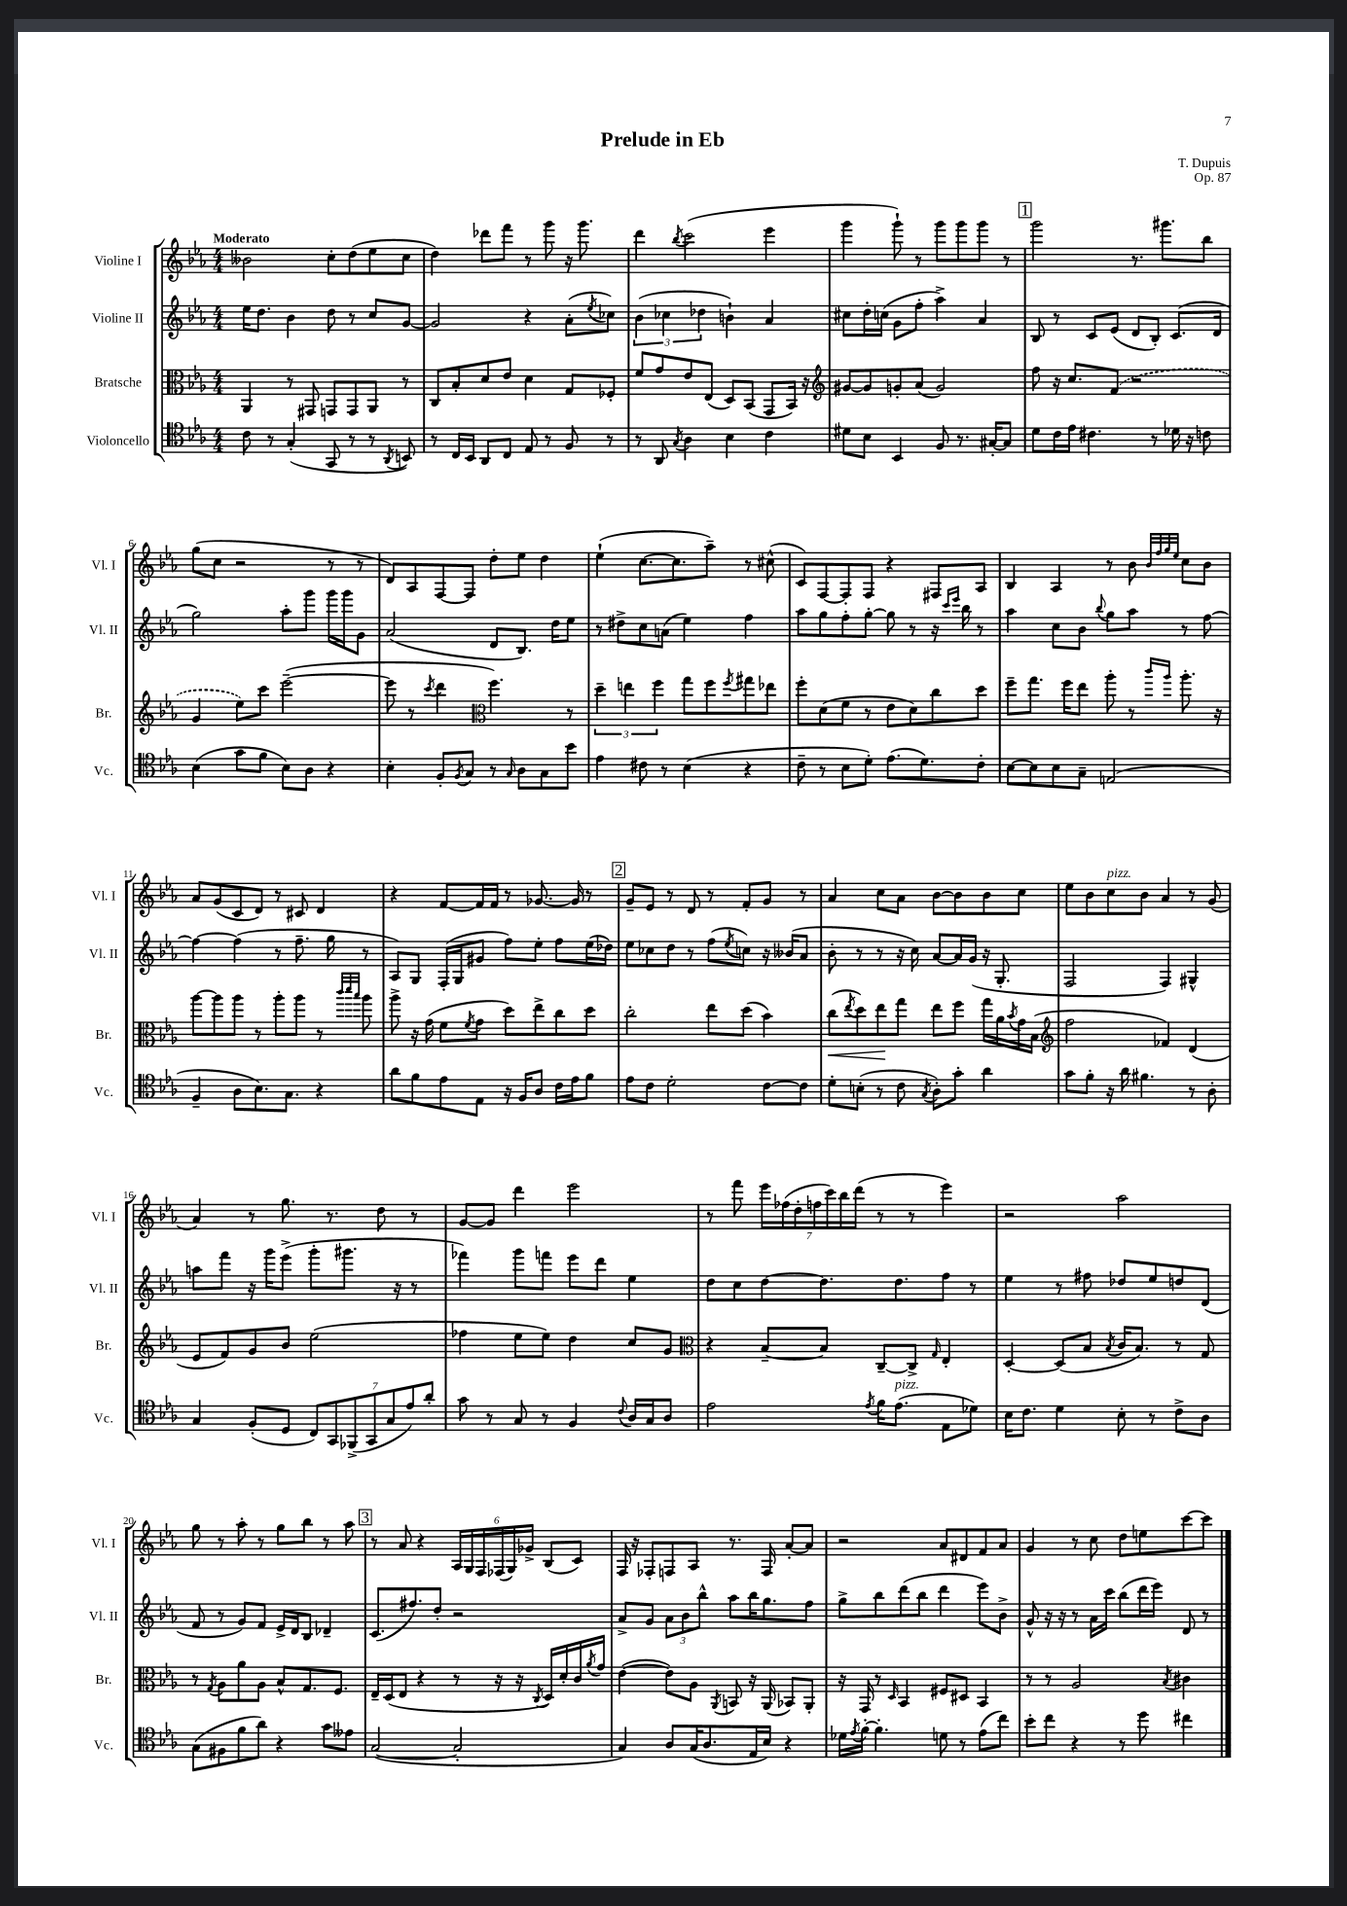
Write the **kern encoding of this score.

**kern	**kern	**kern	**kern
*staff4	*staff3	*staff2	*staff1
*clefC4	*clefC3	*clefG2	*clefG2
*k[b-e-a-]	*k[b-e-a-]	*k[b-e-a-]	*k[b-e-a-]
*M4/4	*M4/4	*M4/4	*M4/4
8c	4AA-	16ee-	2b--
.	.	8.dd	.
8r	.	.	.
(4G'	8r	4b-	.
.	8GG#	.	.
8GG	8GG	8dd	8cc'
8r	8GG	8r	(8dd
8r	8AA-	8cc	8ee-
8qAA-	.	.	.
8BB)	8r	[8g	8cc
=	=	=	=
8r	8C	2g]	4dd)
16C	8B-'	.	.
16BB-	.	.	.
8AA-	8d	.	8ddd-
8C	8e-	.	8fff
8E-	4d	4r	8r
8r	.	.	8ggg
8F	8G	(8a-'	16r
.	.	.	8.ggg
.	.	8qee-	.
8r	8F-'	8cc-)	.
=	=	=	=
8r	8f	(6b-	4ddd
8AA-	8g	.	.
.	.	6cc-	.
8qG	.	.	8qbb-
4A-	8e-	.	(2ccc
.	.	6dd-	.
.	(8E-	.	.
4B-	8D)	4b`)	.
.	(8BB-	.	.
4c	8GG	4a-	4eee-
.	16BB-)	.	.
.	16r	.	.
=	=	=	=
*	*clefG2	*	*
8d#	[8g#	8cc#	4ggg
8B-	8g#]	16dd'	.
.	.	(16cc	.
4BB-	8g'	8g	8ggg`)
.	(8a-	8ff'	8r
8F	2g)	4aa-^)	8ggg
8.r	.	.	8ggg
.	.	4a-	8ggg
[16G#'	.	.	.
8G#]	.	.	8r
=	=	=	=
8d	8ff	8B-	2ggg
16c	16r	8r	.
16e-	8.cc	.	.
4.c#	.	8c	.
.	(8f	(8e-	.
.	2r	8d	8.r
8r	.	8B-')	.
.	.	.	8.ggg#
16d-	.	(8.c	.
16r	.	.	.
8c	.	.	8bb-
.	.	16d	.
=	=	=	=
(4B-	4g	2gg)	(8gg
.	.	.	8cc
8g	8ee-)	.	2r
8f	8ccc	.	.
8B-)	([2eee-~	8aa-'	.
8A-	.	8ggg	.
4r	.	16ggg	8r
.	.	16ggg	.
.	.	8g	8r
=	=	=	=
4B-'	8eee-]	(2a-	8d)
.	8r	.	8A-
.	8qccc	.	.
8F'	4ddd	.	[8F
8qF	.	.	.
8G	.	.	8F]
*	*clefC3	*	*
8r	4.ff)	8d	8dd'
16qqG	.	.	.
8A-	.	8.B-)	8ee-
8G	.	.	4dd
.	.	16dd	.
8b-	8r	8ee-	.
=	=	=	=
4e-	6dd~	8r	(4ee-`
.	.	8dd#^	.
.	6ee	.	.
8c#	.	8cc	[8.cc
.	6ff	.	.
8r	.	(8a	.
.	.	.	8.cc]
(4B-	8gg	4ee-)	.
.	8ff	.	8aa-~)
.	8qff	.	.
4r	8gg#	4ff	8r
.	8ee-	.	(8cc#^^
=	=	=	=
8c~	8ff'	8aa-	8c)
8r	(8d	8gg	[8F
8B-	8f	8ff'	8F']
8d')	8r	[8gg'	8F
(8.e-	8e-	8gg]	4r
.	8d)	8r	.
8.d)	.	.	.
.	8cc	16r	8F#
.	.	16qqccc	.
.	.	16qqeee-	.
.	.	16bb-	.
8c'	8dd	8r	8A-
=	=	=	=
[8B-	8ff~	4aa-	4B-
8B-]	8.gg	.	.
8B-	.	8cc	4A-
.	16ff	.	.
8G~	8ee-	8b-	.
.	.	8qqbb-	.
(2E	8aa-'	8gg	8r
.	8r	8aa-	8b-
.	.	.	32qqb-
.	.	.	32qqff
.	16qqccc	.	32qqgg
.	16qqaa-	.	32qqee-
.	8.aa-'	8r	8cc
.	.	[8ff	8b-
.	16r	.	.
=	=	=	=
4F~	[8aa-	4ff_	8a-
.	8aa-]	.	(8g
8A-	8aa-	(4ff]	8c
8.B-)	8r	.	8d)
.	8aa-'	8r	8r
8.G	.	.	.
.	8aa-	8.ff~	8c#
4r	8r	.	4d
.	.	16gg	.
.	32qqccc	.	.
.	32qqddd	.	.
.	32qqbb-	.	.
.	8aa-	8r	.
=	=	=	=
8a-	8aa-^	8A-)	4r
8f	16r	8G	.
.	(16g	.	.
8e-	8f	(16F'	[8f
.	.	16G	.
.	8qf	.	.
8E-	8g	8g#	16f]
.	.	.	16f
16r	8dd)	8ff)	8r
16F	.	.	.
8A-	8ee-^	8ee-'	[8.g-
16c	8cc	8ff	.
16e-	.	.	16g-]
8f	8dd	(16ee-	8r
.	.	16dd-)	.
=	=	=	=
8e-	2cc'	8ee-	8g~
8c	.	8cc-	8e-
2d'	.	8dd	8r
.	.	8r	8d
.	8ee-	(8ff	8r
.	.	8qee-	.
.	(8dd	8cc)	8f'
[8c	4b-)	16r	8g
.	.	(16b--	.
8c]	.	8a-	8r
=	=	=	=
8d'	(8cc	8b-'	4a-
.	8qee-	.	.
(8B'	8dd)	8r	.
8r	8ee-	8r	8cc
8c	8gg	16r	8a-
.	.	16cc)	.
8qG	.	.	.
8A-')	8ee-	[8a-	[8b-
8g'	8ff	16a-]	8b-]
.	.	(16g	.
4a-	16gg	16r	8b-
.	16a-	8.G'	.
.	8qb-	.	.
.	16g	.	8cc
.	(16B-	.	.
=	=	=	=
*	*clefG2	*	*
8g	2ff	2F	8ee-
8f'	.	.	8b-
16r	.	.	8cc
16a-	.	.	.
4.f#	.	.	8b-
.	4f-)	4F)	4a-
8r	(4d	4G#^^	8r
8A-'	.	.	(8g
=	=	=	=
4G	8e-	8aa	4a-)
.	8f)	8fff	.
(8F'	8g	16r	8r
.	.	16ggg	.
8D	8b-	(8eee-^	8.gg
14C)	(2ee-	8ggg'	.
.	.	.	8.r
14GG	.	.	.
.	.	8.ggg#	.
(14FF-^	.	.	.
14GG	.	.	.
.	.	.	8dd
14G	.	.	.
.	.	16r	.
14e-)	.	.	.
.	.	8r	8r
14a-'	.	.	.
=	=	=	=
8g	4ff-	4fff-)	[8g
8r	.	.	8g]
8G	8ee-	8ggg	4ddd
8r	8ee-)	8fff	.
4F	4dd	8eee-	2eee-
.	.	8ddd	.
8qqc	.	.	.
16A-	8cc	4ee-	.
16G	.	.	.
8A-	8g	.	.
=	=	=	=
*	*clefC3	*	*
2e-	4r	8dd	8r
.	.	8cc	8fff
.	[8B-~	[8dd	28eee-
.	.	.	(28ff-
.	.	.	28dd'
.	.	.	28ff
.	8B-]	8.dd]	.
.	.	.	28ccc)
.	.	.	28bb-
.	.	.	(28ddd
8qe-	.	.	.
16f	[8C~	.	8r
(8.e-	.	8.dd	.
.	8C^]	.	8r
.	16qqG	.	.
8E-	4E-'	8ff	4eee-)
8d-)	.	8r	.
=	=	=	=
16B-	[4D'	4ee-	2r
8.c	.	.	.
4d	(8D]	8r	.
.	8B-	8ff#	.
.	8qB-	.	.
8B-'	16c	8dd-	2aa-
.	8.B-)	.	.
8r	.	8ee-	.
8c^	8r	8dd	.
8A-	8G	(8d	.
=	=	=	=
(8G	8r	8f	8gg
.	8qG	.	.
8F#	8A-	8r	8r
8f	8a-	8g)	8aa-'
8a-)	8A-	8f	8r
4r	8B-^^	16e-^	8gg
.	.	16d	.
.	8.G	8B-	8bb-
8g	.	4d-~	8r
.	8.F	.	.
8e--	.	.	8aa-
=	=	=	=
([2G	16E-~	(8.c	8r
.	(16D	.	.
.	8E-	.	8a-
.	.	8.ff#)	.
.	4r	.	4r
.	.	8dd'	.
2G']	8r	2r	24A-
.	.	.	24G
.	.	.	24F
.	16r	.	(24F-
.	.	.	24G)
.	16r	.	.
.	.	.	24g-^
.	8qC	.	.
.	16D)	.	(8B-
.	16d'	.	.
.	16c	.	8c)
.	8qa-	.	.
.	16g	.	.
=	=	=	=
4G)	([4e-	8a-^	16F
.	.	.	16r
.	.	8g	8F-'
8A-	8e-])	12a-	8F
.	.	12b-	.
(16G	8A-	.	8A-
.	.	12bb-^^	.
8.A-	.	.	.
.	8qAA-	.	.
.	8BB	8aa-	8.r
16E-	16r	16bb-	.
16B-)	(16AA-	8.gg	16F
4r	8BB-)	.	[8a-'
.	8AA-'	8ff	8a-]
=	=	=	=
16d-	16r	8gg^	2r
8qe-	.	.	.
[16f'	16GG	.	.
4.f']	8r	8bb-	.
.	16qqD	.	.
.	4BB-	(8ddd	.
.	.	8bb-	.
8d	8F#	4ddd	8a-
8r	8D#	.	8d#
(8e-	4BB-	8eee-)	8f
8cc)	.	8b-^	8a-
=	=	=	=
8b-'	8r	8g^^	4g
8cc	8r	16r	.
.	.	16r	.
4r	2A-	8r	8r
.	.	16a-	8cc
.	.	16ccc	.
8r	.	(8bb-	8dd
8dd	.	16ddd	8ee
.	.	16eee-)	.
.	8qB-	.	.
4cc#	4c#	8d	[8ccc
.	.	8r	8ccc]
==	==	==	==
*-	*-	*-	*-
